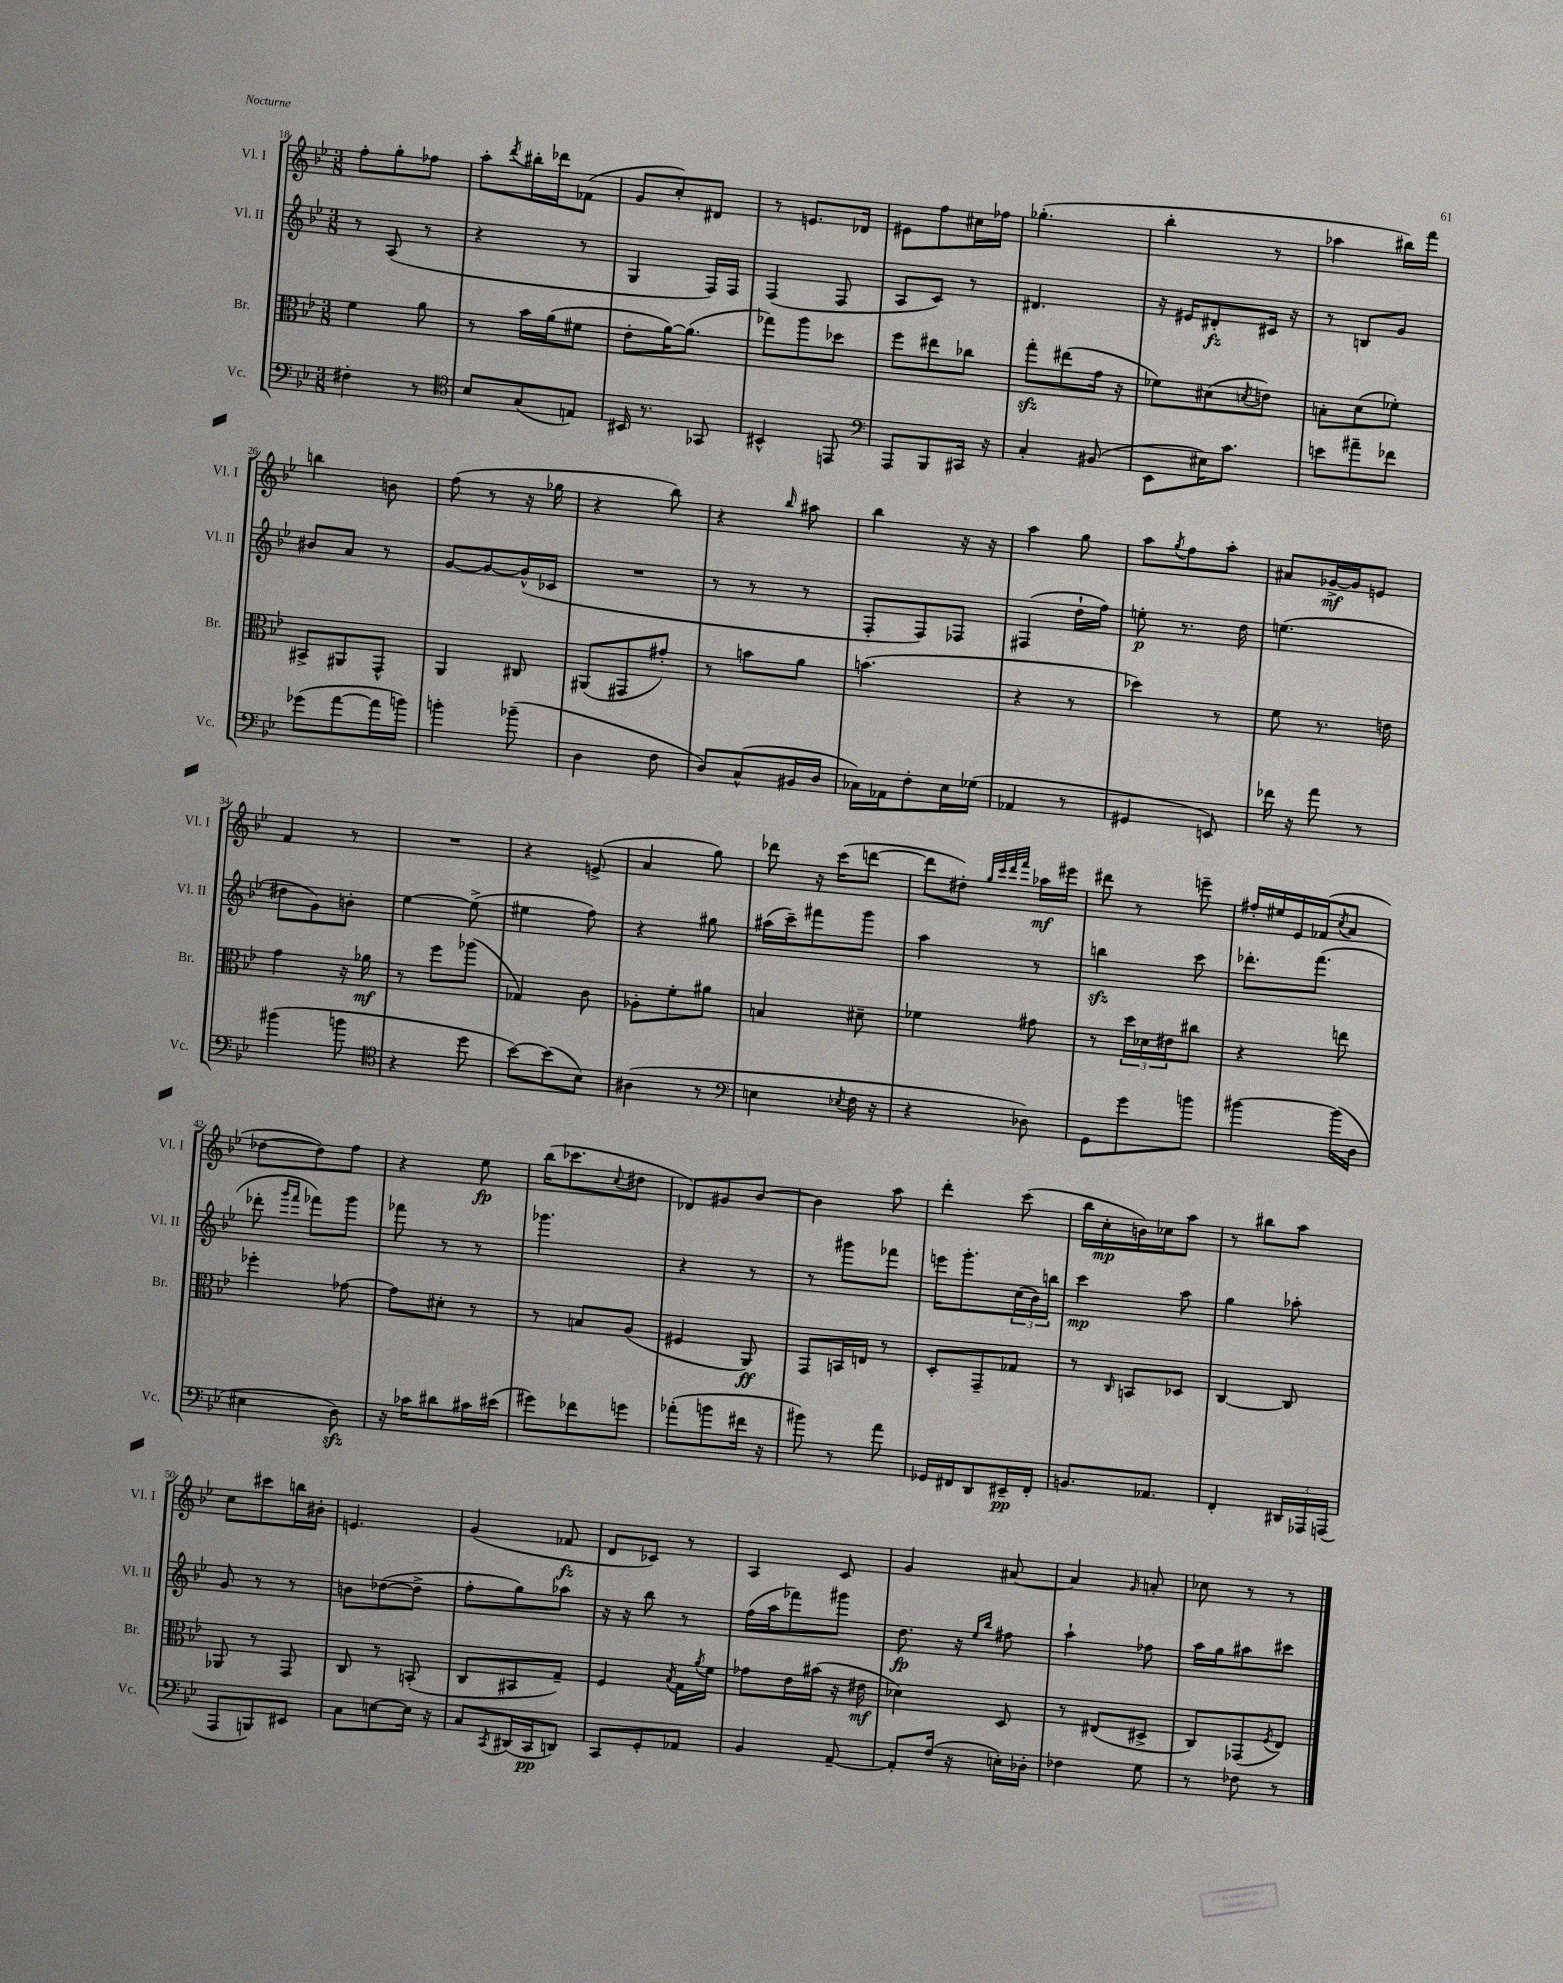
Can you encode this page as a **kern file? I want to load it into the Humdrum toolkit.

**kern	**kern	**kern	**kern
*staff4	*staff3	*staff2	*staff1
*clefF4	*clefC3	*clefG2	*clefG2
*k[b-e-]	*k[b-e-]	*k[b-e-]	*k[b-e-]
*M3/8	*M3/8	*M3/8	*M3/8
4F#'\	4f\	8r	8ff'\L
.	.	(8A/	8gg'\
8r	8a\	8r	8ff-\J
=	=	=	=
*clefC4	*	*	*
8B-/L	8r	4r	8aa'\L
.	.	.	8qddd/
(8G/	16b-\LL	.	16bb#'\L
.	(16a\J	.	16ddd-\J
8E/J)	8f#\J	8r	(8f-\J
=	=	=	=
16BB#/	8e-'\L	4G/	8g/L
8.r	.	.	.
.	[16a\K)	.	8cc'/)
.	(8.a\]J	.	.
8GG-/	.	16F/LL)	8d#/J
.	.	16F/JJ	.
=	=	=	=
4BB#^^/	8gg-\L)	(4F/	8r
.	8aa\	.	8.e/L
8EE/	8dd-\J	8F/	.
.	.	.	16d-/Jk
=	=	=	=
*clefF4	*	*	*
8AAA/L	8ff\L	8A/L	8e#\L
8BBB-/	8ee#\	8c/J)	8ff\
16CC#/Jk	8cc-\J	8r	16cc#\L
16r	.	.	16ff-\JJ
=	=	=	=
4C'/	8gg'\L	4.d#/	(4.gg-'\
.	(8ee#\	.	.
(8BB#/	16g\Jk	.	.
.	16r	.	.
=	=	=	=
8EE-\L	8f-\L)	16r	4bb-'\
.	.	16e#/LK	.
16E#\K)	(8d#\	8d#'/	.
8.c\J	.	.	.
.	8qd/	.	.
.	8e\J)	16c#/Jk	8r
.	.	16r	.
=	=	=	=
8e\L	8B'\L	8r	4aa-\
8a#~\	(8d\	8B/L	.
8f-\J	8f-'\J)	8g/J	16bb#\LL)
.	.	.	16fff\JJ
=	=	=	=
(8g-\L	8BB#^/L	8b#/L	4bb\
[8a\	8AA#/	8a/J	.
16a\]L	8GG^^/J	8r	8b\
16b\JJ)	.	.	.
=	=	=	=
4b'\	4AA/	[8g/L	(8ff\
.	.	8g/_	8r
(8b-~\	8C#/	(16g^^/]L	16r
.	.	16c-/JJ	16gg-\
=	=	=	=
4D\	(8AA#/L	4.r	4r
.	8GG#/	.	.
8F\	8g#'/J)	.	8bb-\)
=	=	=	=
8D/L)	8r	8r	4r
(8C^^/	8b\L	8r	.
.	.	.	16qqbb-/
16BB#/L	8a\J	8r	8aa#\
16D/JJ	.	.	.
=	=	=	=
16C-\LL)	(4.b\	8F'/L	4bb-\
16AA-\J	.	.	.
8F'\	.	8F/)	.
16E-\L	.	8F-/J	16r
(16G-\JJ	.	.	16r
=	=	=	=
4AA-/	4r	(4F#/	4aa\
8r	8r	16dd`\LL	8gg\
.	.	16ff\JJ)	.
=	=	=	=
4GG#/	4dd-\)	8ee'\	8aa\L
.	.	.	8qgg/
.	.	8.r	8ff\
8EE/)	8r	.	8aa'\J
.	.	16dd\	.
=	=	=	=
16f-\	8f\	(4.ee\	8a#/L
16r	.	.	.
8a\	8.r	.	[16g-^/L
.	.	.	16g-/]J
8r	.	.	8e/J
.	16e\	.	.
=	=	=	=
(4b#\	4g\	8dd#\L	4f/
.	.	8g\)	.
8b\	16r	8b'\J	8r
.	16a-\	.	.
=	=	=	=
*clefC4	*	*	*
4r	8r	[4ee-\	4.r
.	8ff\L	.	.
8dd\	(8aa-\J	(8ee-^\]	.
=	=	=	=
[8b-\L)	4G-/)	4ee#\	4r
(8b-\]	.	.	.
8B-\J)	8c\	8ff\)	(8e^/
=	=	=	=
(4A#\	8A-'\L	4r	4a/
.	8f'\	.	.
8r	8a#\J	8gg#\	8gg\)
=	=	=	=
*clefF4	*	*	*
4E\	4B/	(16aa#\LL	8ddd-\
.	.	16ccc~\J)	.
.	.	8fff#\	16r
.	.	.	(16ccc\LK
8qE-/	.	.	.
16F\	8d#~\	8ggg\J	[8ddd\J
16r	.	.	.
=	=	=	=
4r	4f-\	4aa\	8ddd\]L
.	.	.	8dd#'\J)
.	.	.	32qqgg/LLL
.	.	.	32qqccc/
.	.	.	32qqddd/
.	.	.	32qqfff/JJJ
8D-\)	8g#\	8r	16aa-\LL
.	.	.	16eee#\JJ
=	=	=	=
8GG\L	8r	4bb\	8ddd#\
8g\	24dd\LL	.	8r
.	24d-\	.	.
.	24e#\J	.	.
8b\J	8cc#\J	8ccc\	8eee~\
=	=	=	=
[4b#\	4r	8.ddd-'\L	16ff#'/LL
.	.	.	16ee#/
.	.	.	16e-/
.	.	(8.fff\J	(16f-/J
.	.	.	8qcc/
(16b#\]LL	8ee\	.	8a/J
16D\JJ	.	.	.
=	=	=	=
4E#\	4ff-'\	8ddd-'\	[8dd-\L
.	.	16qqggg/LL	.
.	.	16qqfff/JJ	.
.	.	8fff-\L)	8dd-\])
8D\)	[8g-\	8ggg\J	8ff\J
=	=	=	=
16r	8g-\]L	8fff-\	4r
16c-\LK	.	.	.
8d#\	8d#'\J	8r	.
16c#\L	8r	8r	8ee-\
(16e#\JJ	.	.	.
=	=	=	=
8g#\L)	8r	4.ggg-\	(16bb-\LK
.	.	.	8.ccc-\
8f-\	8B/L	.	.
.	.	.	8qqcc/
8g\J	(8A/J	.	8dd#\J
=	=	=	=
(8a-'\L	4F#/	4r	8d-/L)
8b\	.	.	8g#/
16f#\Jk	8AA/)	8r	[8b-/J
16r	.	.	.
=	=	=	=
8b#\)	8GG/L	8r	4b-\]
8r	16BB/L	8ggg#\L	.
.	16E/JJ	.	.
8a\	8r	8fff-\J	8aa\
=	=	=	=
16GG-/LL	8D'/L	16eee\LK	4ddd'\
16FF#/J	.	8.ggg'\	.
8DD/	8GG~/	.	.
16EE#~/L	8G-/J	(24cc\L	(8ccc\
.	.	24b-\)	.
16FF#'/JJ	.	.	.
.	.	24bb\JJ	.
=	=	=	=
8.BB/L	8r	4ccc\	16bb-\LL
.	.	.	16cc'\
.	16qqC/	.	.
.	8BB/L	.	16b\)
8.AA-/J	.	.	16cc-\J
.	8D-/J	8aa\	8aa\J
=	=	=	=
4FF'/	[4C/	4gg\	8r
.	.	.	8bb#\L
24DD#/LL	8C/]	8aa-'\	8aa\J
24AAA-/	.	.	.
(24AAA/JJ	.	.	.
=	=	=	=
8AAA/L	8AA-/	8g/	8cc\L
8BBB/)	8r	8r	8ccc#\
8EE#/J	8GG/	8r	16bb\L
.	.	.	16b#'\JJ
=	=	=	=
8C\L	8C/	8b\L	4.e/
[8E\	8r	([8dd-\	.
16E\]Jk	(8BB'/	8dd-^\]J	.
16r	.	.	.
=	=	=	=
8C/L	8C/L	8ff'\L	(4g/
8qCC/	.	.	.
(16DD#/L	8BB#/	8gg\)	.
16CC/J	.	.	.
8DD/J)	8G~/J)	8aa-\J	8f-/
=	=	=	=
8CC/L	4F/	16r	8d/L
.	.	16r	.
8GG'/	.	8bb-\	8c-/J)
.	8qB-/	.	.
8AA-/J	16G\LL	8r	8r
.	8qa/	.	.
.	16f\JJ	.	.
=	=	=	=
4BB-/	8g-\L	(16ff\LL	4A/
.	.	16aa\J	.
.	16e-\L	8fff-\)	.
.	(16b#\JJ	.	.
[8AA~/	16r	8ggg#\J	8c/
.	16e#\	.	.
=	=	=	=
8AA'/]L	4d-\)	8.dd\	4g/
(16F/Jk	.	.	.
16r	.	16r	.
.	.	16qqee-/LL	.
.	.	16qqbb-/JJ	.
16E'\LL)	8D/	8ff#\	[8a#/
16D-'\JJ	.	.	.
=	=	=	=
4F-\	8r	4aa`\	4a#/]
.	(8E#/L	.	.
.	.	.	16qqg/
8G\	8D#^/J	8ff-\	8a'/
=	=	=	=
8r	8C/L)	16aa\LL	8cc-\
.	.	16gg\J	.
8F-\	(8GG-/	8aa#\	8r
.	8qF/	.	.
8r	8E-/J)	8ccc#\J	8r
==	==	==	==
*-	*-	*-	*-
